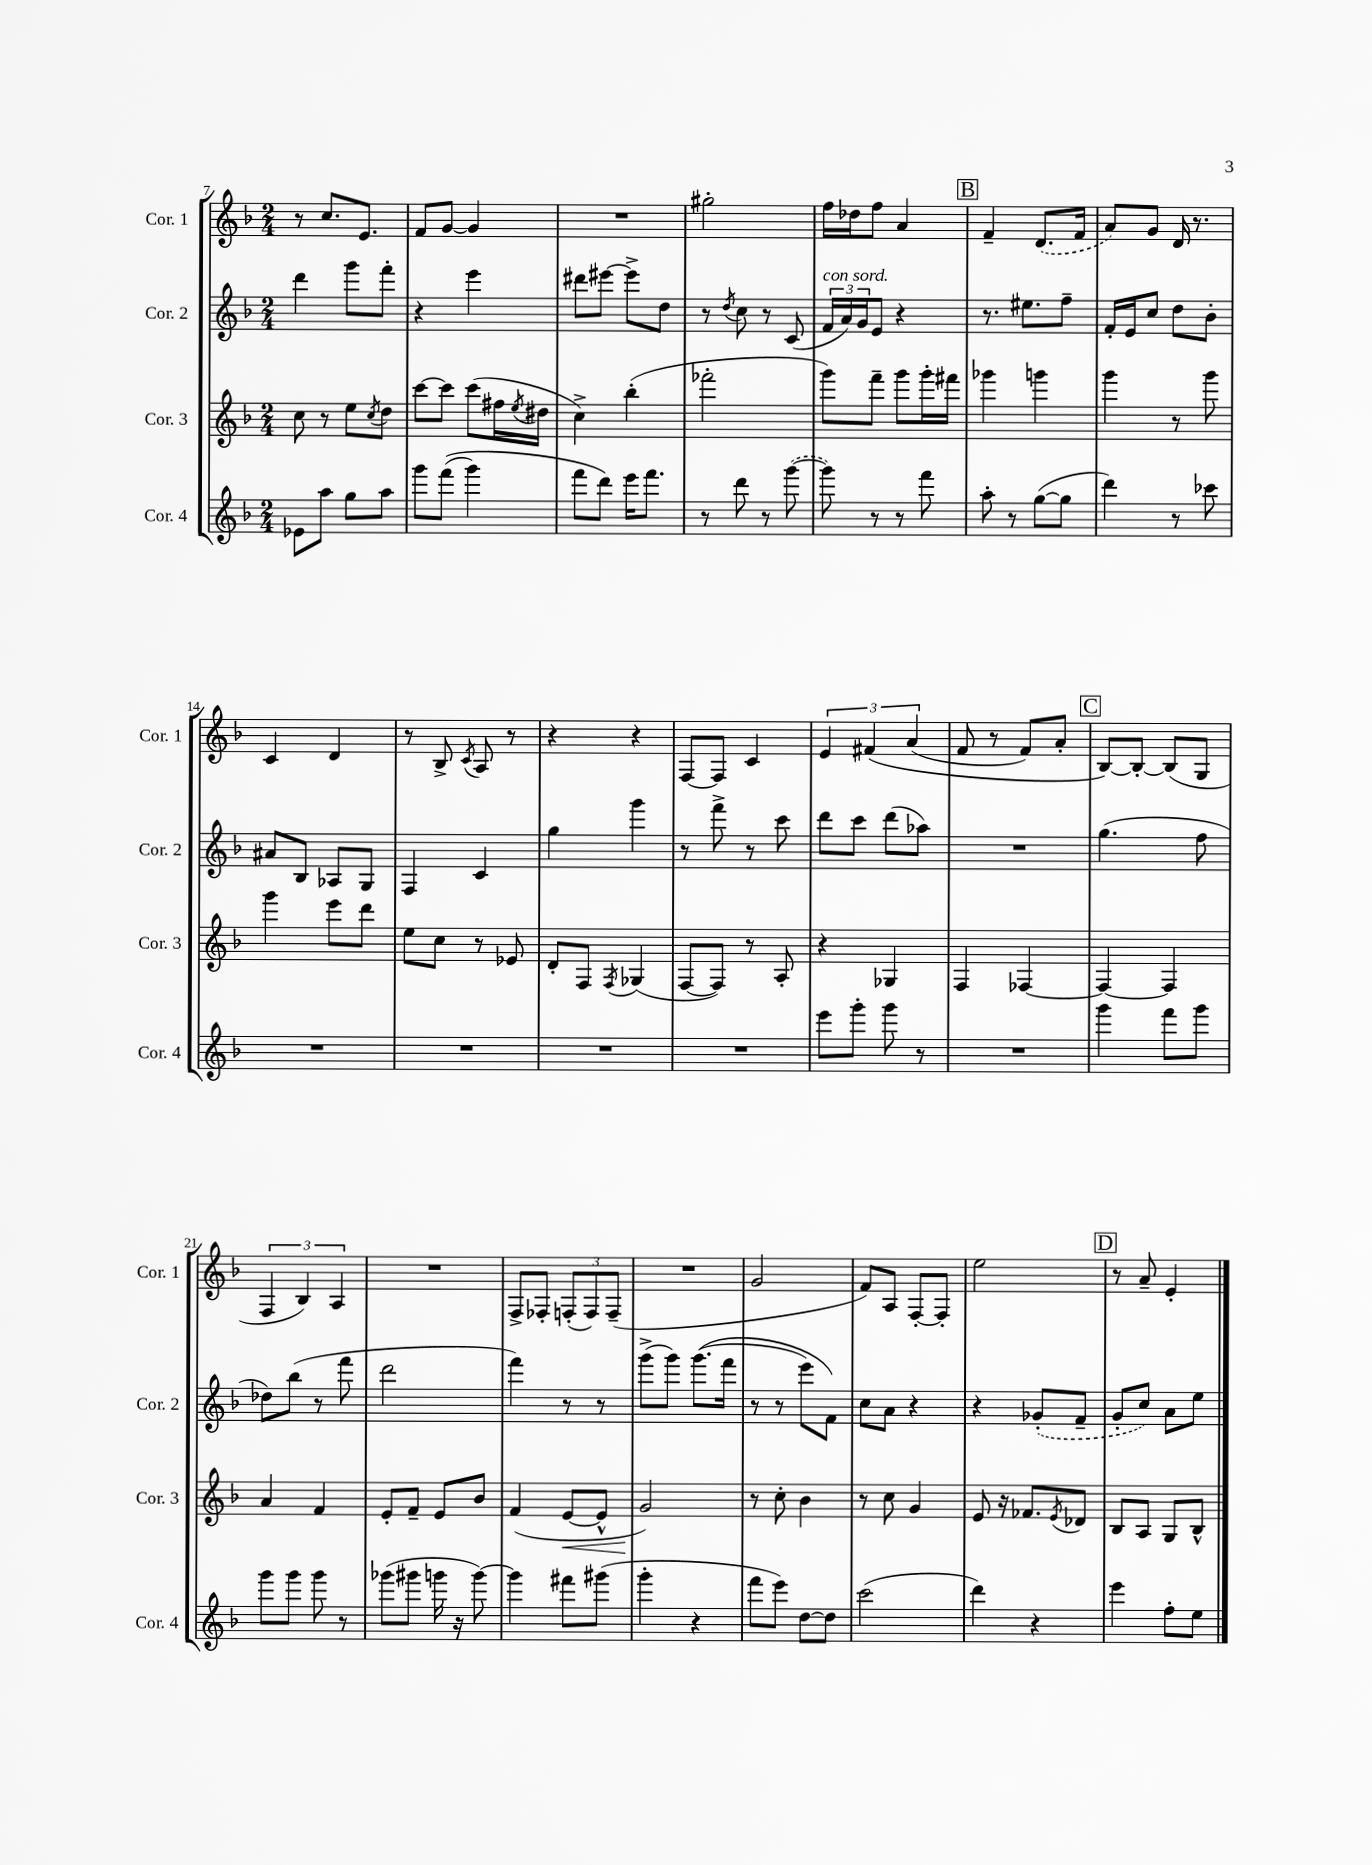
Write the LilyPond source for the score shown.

<<
\new StaffGroup <<
\new Staff = "s0" \with { instrumentName = "Cor. 1" shortInstrumentName = "Cor. 1" } {
    \clef treble \key f \major \numericTimeSignature \time 2/4
    r8 c''8. e'8. |
    f'8 g'8~ g'4 |
    R2 |
    gis''2-. |
    f''16 des''16 f''8 a'4 |
    \mark \markup { \box "B" } f'4-- \once \slurDashed d'8.( f'16 |
    a'8) g'8 d'16 r8. |
    c'4 d'4 |
    r8 bes8-> \acciaccatura { c'8 } a8 r8 |
    r4 r4 |
    f8~ f8 c'4 |
    \tuplet 3/2 { e'4 fis'4\( a'4( } |
    f'8 r8 f'8) a'8-. |
    \mark \markup { \box "C" } bes8~\) bes8~-. bes8( g8 |
    \tuplet 3/2 { f4 bes4) a4 } |
    R2 |
    f8-> fes8-. \tuplet 3/2 { f8-.( f8) f8--( } |
    R2 |
    g'2 |
    f'8) a8 f8~-. f8-. |
    e''2 |
    \mark \markup { \box "D" } r8 a'8-- e'4-. \bar "|." |
}
\new Staff = "s1" \with { instrumentName = "Cor. 2" shortInstrumentName = "Cor. 2" } {
    \clef treble \key f \major \numericTimeSignature \time 2/4
    d'''4 g'''8 f'''8-. |
    r4 e'''4 |
    dis'''8 eis'''8~ eis'''8-> d''8 |
    r8 \acciaccatura { d''8 } c''8 r8 c'8( |
    \tuplet 3/2 { f'16^\markup { \italic "con sord." } a'16) g'16 } e'8 r4 |
    \mark \markup { \box "B" } r8. eis''8. f''8-- |
    f'16-. e'16 c''8 d''8 bes'8-. |
    ais'8 bes8 aes8 g8 |
    f4 c'4 |
    g''4 g'''4 |
    r8 f'''8-> r8 c'''8 |
    d'''8 c'''8 d'''8( aes''8) |
    R2 |
    \mark \markup { \box "C" } g''4.( f''8 |
    des''8) bes''8( r8 f'''8 |
    d'''2 |
    f'''4) r8 r8 |
    g'''8->( g'''8) g'''8.(\( f'''16 |
    r8 r8 e'''8) f'8\) |
    c''8 a'8 r4 |
    r4 \once \slurDashed ges'8-.( f'8-- |
    \mark \markup { \box "D" } g'8-. c''8) a'8 e''8 \bar "|." |
}
\new Staff = "s2" \with { instrumentName = "Cor. 3" shortInstrumentName = "Cor. 3" } {
    \clef treble \key f \major \numericTimeSignature \time 2/4
    c''8 r8 e''8 \acciaccatura { c''8 } d''8 |
    c'''8~ c'''8 c'''8( fis''16 \acciaccatura { e''8 } dis''16 |
    c''4->) bes''4-.( |
    fes'''2-. |
    g'''8) f'''8-- g'''8 g'''16-. fis'''16 |
    \mark \markup { \box "B" } ges'''4 g'''4 |
    g'''4 r8 g'''8 |
    g'''4 e'''8 d'''8 |
    e''8 c''8 r8 ees'8 |
    d'8-. f8 \acciaccatura { f8 } ges4( |
    f8~ f8) r8 a8-. |
    r4 ges4 |
    f4 fes4~ |
    \mark \markup { \box "C" } fes4~ fes4 |
    a'4 f'4 |
    e'8-. f'8-- e'8 bes'8 |
    f'4( e'8~\< e'8-^ |
    g'2\!) |
    r8 c''8-. bes'4 |
    r8 c''8 g'4 |
    e'8 r16 fes'8. \acciaccatura { e'8 } des'8 |
    \mark \markup { \box "D" } bes8 a8 g8 bes8-^ \bar "|." |
}
\new Staff = "s3" \with { instrumentName = "Cor. 4" shortInstrumentName = "Cor. 4" } {
    \clef treble \key f \major \numericTimeSignature \time 2/4
    ees'8 a''8 g''8 a''8 |
    g'''8 f'''8(\( g'''4) |
    f'''8 d'''8\) e'''16 f'''8. |
    r8 d'''8 r8 \once \slurDashed g'''8~( |
    g'''8) r8 r8 f'''8 |
    \mark \markup { \box "B" } a''8-. r8 g''8~( g''8 |
    d'''4) r8 ces'''8 |
    R2 |
    R2 |
    R2 |
    R2 |
    e'''8 g'''8-. g'''8 r8 |
    R2 |
    \mark \markup { \box "C" } g'''4 f'''8 g'''8 |
    g'''8 g'''8 g'''8 r8 |
    ges'''8( gis'''8 g'''16 r16 g'''8~) |
    g'''4 fis'''8 gis'''8( |
    g'''4-. r4 |
    f'''8 e'''8) d''8~ d''8 |
    c'''2( |
    d'''4) r4 |
    \mark \markup { \box "D" } e'''4 f''8-. e''8 \bar "|." |
}
>>
>>
\layout { \context { \Score currentBarNumber = #7 } }
